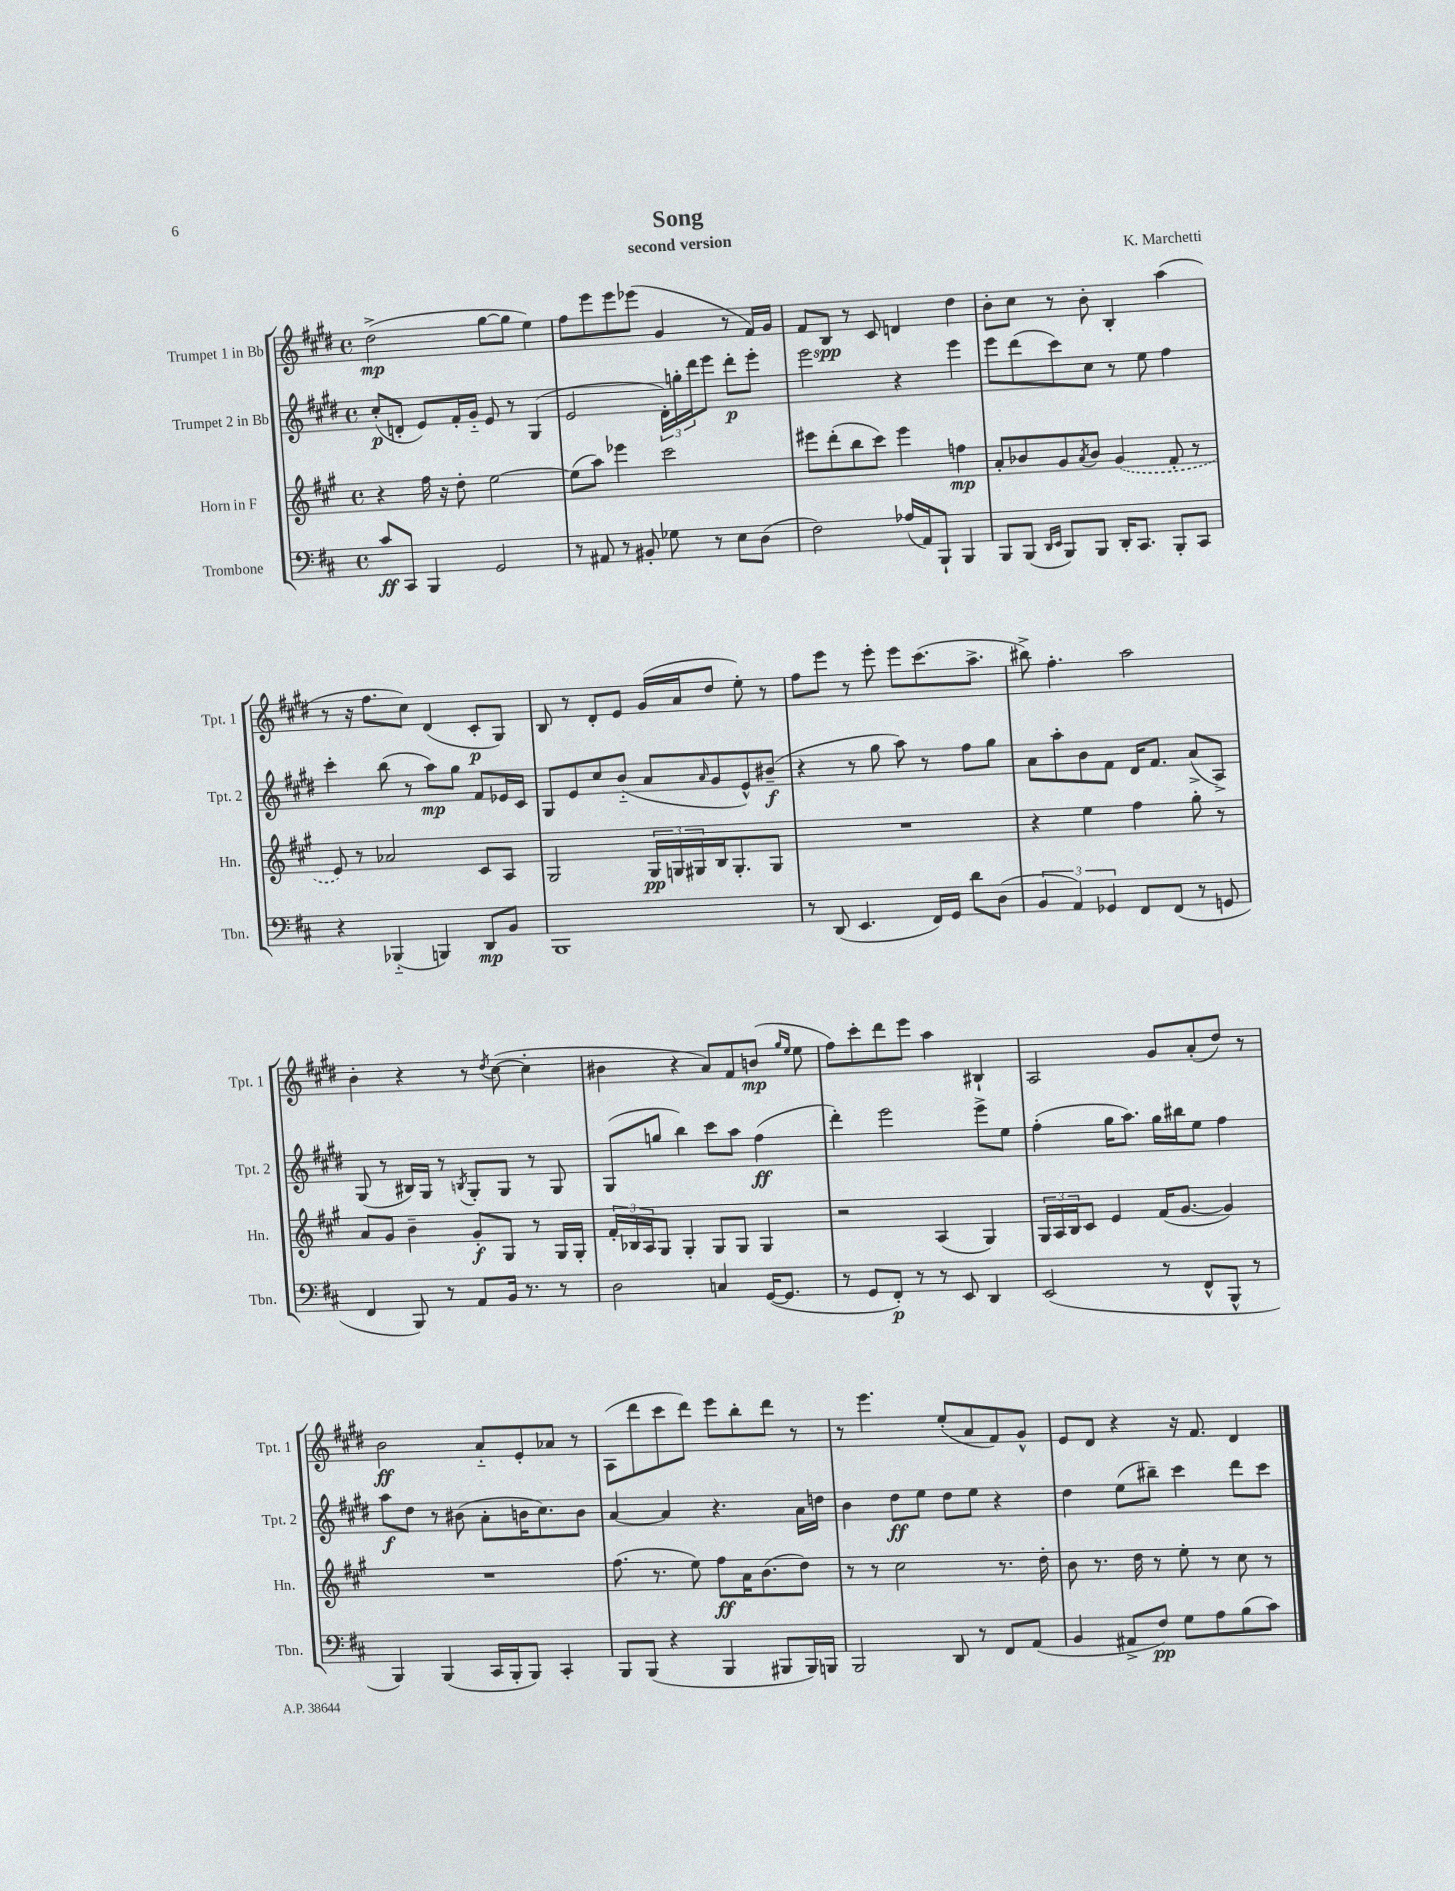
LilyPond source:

\header { title = "Song" composer = "K. Marchetti" subtitle = "second version" }
<<
\new StaffGroup <<
\new Staff = "s0" \with { instrumentName = "Trumpet 1 in Bb" shortInstrumentName = "Tpt. 1" } {
    \clef treble \key e \major \defaultTimeSignature \time 4/4
    dis''2->\mp( gis''8~ gis''8 e''4) |
    fis''8 e'''8 e'''8 ees'''8( gis'4 r8 fis'16) gis'16 |
    fis'8 b8\spp r8 cis'8 d'4 dis''4 |
    b'8-. cis''8 r8 b'8-. b4-. a''4( |
    r8 r16 fis''8. cis''8) dis'4( cis'8-.\p gis8) |
    b8 r8 dis'8-. e'8 gis'16( a'16 dis''8 e''8-.) r8 |
    fis''8 e'''8 r8 e'''8-. e'''8 cis'''8.( a''8.-> |
    bis''8->) fis''4.-. a''2 |
    b'4-. r4 r8 \acciaccatura { dis''8 } cis''8~( cis''4-. |
    bis'4 r4 a'8) fis'8 b'8\mp( \grace { gis''16 e''16 } e''8 |
    fis''8) cis'''8-. dis'''8 e'''8 a''4 bis4-! |
    a2 gis'8 a'8-.( dis''8) r8 |
    b'2\ff a'8-_ e'8-. aes'8 r8 |
    a8( dis'''8 cis'''8 dis'''8) e'''8 b''8-. dis'''8 r8 |
    r8 e'''4. e''8-.( a'8 fis'8) gis'8-^ |
    e'8 dis'8 r4 r16 fis'8. dis'4 \bar "|." |
}
\new Staff = "s1" \with { instrumentName = "Trumpet 2 in Bb" shortInstrumentName = "Tpt. 2" } {
    \clef treble \key e \major \defaultTimeSignature \time 4/4
    cis''8-.\p( d'8-. e'8) fis'16-. gis'16-_ e'8 r8 gis4( |
    e'2 \tuplet 3/2 { dis'16-.) g''16-. dis'''16 } e'''8 dis'''8-.\p e'''8-. |
    e'''2 r4 e'''4 |
    e'''8 dis'''8( cis'''8) cis''8 r8 e''8 fis''4 |
    cis'''4-. b''8( r8 a''8\mp) gis''8 fis'8 ees'16 cis'16 |
    gis8 e'8 cis''8 b'8-_( a'8 \grace { a'16 } gis'8 e'8-^) bis'8--\f( |
    r4 r8 gis''8 a''8) r8 fis''8 gis''8 |
    a'8 a''8-. b'8 fis'8 dis'16 fis'8. a'8->( a8->) |
    gis8( r8 bis16) gis16 r8 \acciaccatura { b8 } gis8-. gis8 r8 gis8 |
    gis8( g''8 b''4) cis'''8 a''8 fis''4\ff( |
    dis'''4-.) e'''2 e'''8-> e''8 |
    fis''4-.( gis''16 a''8.) gis''16 bis''16 e''8 fis''4 |
    a''8\f dis''8 r8 bis'8( a'8-. b'16 cis''8.) b'8 |
    a'4~ a'4 r4. a'16 d''16 |
    b'4 dis''8\ff e''8 dis''8 e''8 r4 |
    dis''4 e''8( bis''8--) cis'''4 dis'''8 cis'''8 \bar "|." |
}
\new Staff = "s2" \with { instrumentName = "Horn in F" shortInstrumentName = "Hn." } {
    \clef treble \key a \major \defaultTimeSignature \time 4/4
    r4 fis''16 r16 d''8-. e''2~ |
    e''8( a''8) ees'''4 cis'''2 |
    eis'''8 d'''8-.( b''8 cis'''8) eis'''4 f''4\mp |
    a'8-. bes'8 gis'8 \acciaccatura { a'8 } bes'8 \once \slurDashed gis'4( fis'8-. r8 |
    e'8) r8 aes'2 cis'8 a8 |
    gis2 \tuplet 3/2 { gis16\pp g16 gis16 } b16 gis8.-. gis8 |
    R1 |
    r4 e''4 fis''4 gis''8-. r8 |
    a'8 gis'8 b'4-- gis'8-.\f gis8 r8 gis16 gis16-. |
    \tuplet 3/2 { fis'16-. bes16 a16 } gis8 gis4-. gis8 gis8 gis4 |
    r2 a4( gis4) |
    \tuplet 3/2 { gis16 a16 b16 } cis'8 e'4 fis'16( gis'8.~ gis'4) |
    R1 |
    fis''8.( r8. e''8) fis''8\ff a'16 b'8.( d''8) |
    r8 r8 cis''2 r8. d''16-. |
    b'8 r8. d''16 r8 e''8-. r8 cis''8 r8 \bar "|." |
}
\new Staff = "s3" \with { instrumentName = "Trombone" shortInstrumentName = "Tbn." } {
    \clef bass \key d \major \defaultTimeSignature \time 4/4
    cis'8\ff cis,8 b,,4 g,2 |
    r8 ais,8 r8 bis,8-. ges8 r8 e8 d8( |
    fis2) aes16( a,16) b,,8-! b,,4 |
    b,,8 b,,8( \grace { d,16 e,16 } b,,8) b,,8 d,16-. cis,8. b,,8-. cis,8 |
    r4 bes,,4-_( b,,4) d,8\mp b,8 |
    b,,1 |
    r8 d,8( e,4. fis,16) g,16 d'8 d8( |
    \tuplet 3/2 { b,4 a,4) ges,4 } fis,8 fis,8( r8 g,8 |
    fis,4 b,,8) r8 a,8 b,16 r8. r8 |
    d2 c4 g,16~( g,8. |
    r8 g,8 fis,8-.\p) r8 r8 e,8 d,4 |
    e,2( r8 fis,8-^ b,,8-^ r8 |
    b,,4) b,,4( cis,16 b,,16-. b,,8) cis,4-. |
    b,,8 b,,8( r4 b,,4 bis,,8 bis,,16) b,,16 |
    b,,2 d,8 r8 fis,8 a,8( |
    b,4 ais,8-> fis8\pp) g8 a8 b8( cis'8) \bar "|." |
}
>>
>>
\layout { \context { \Score \remove "Bar_number_engraver" } }
